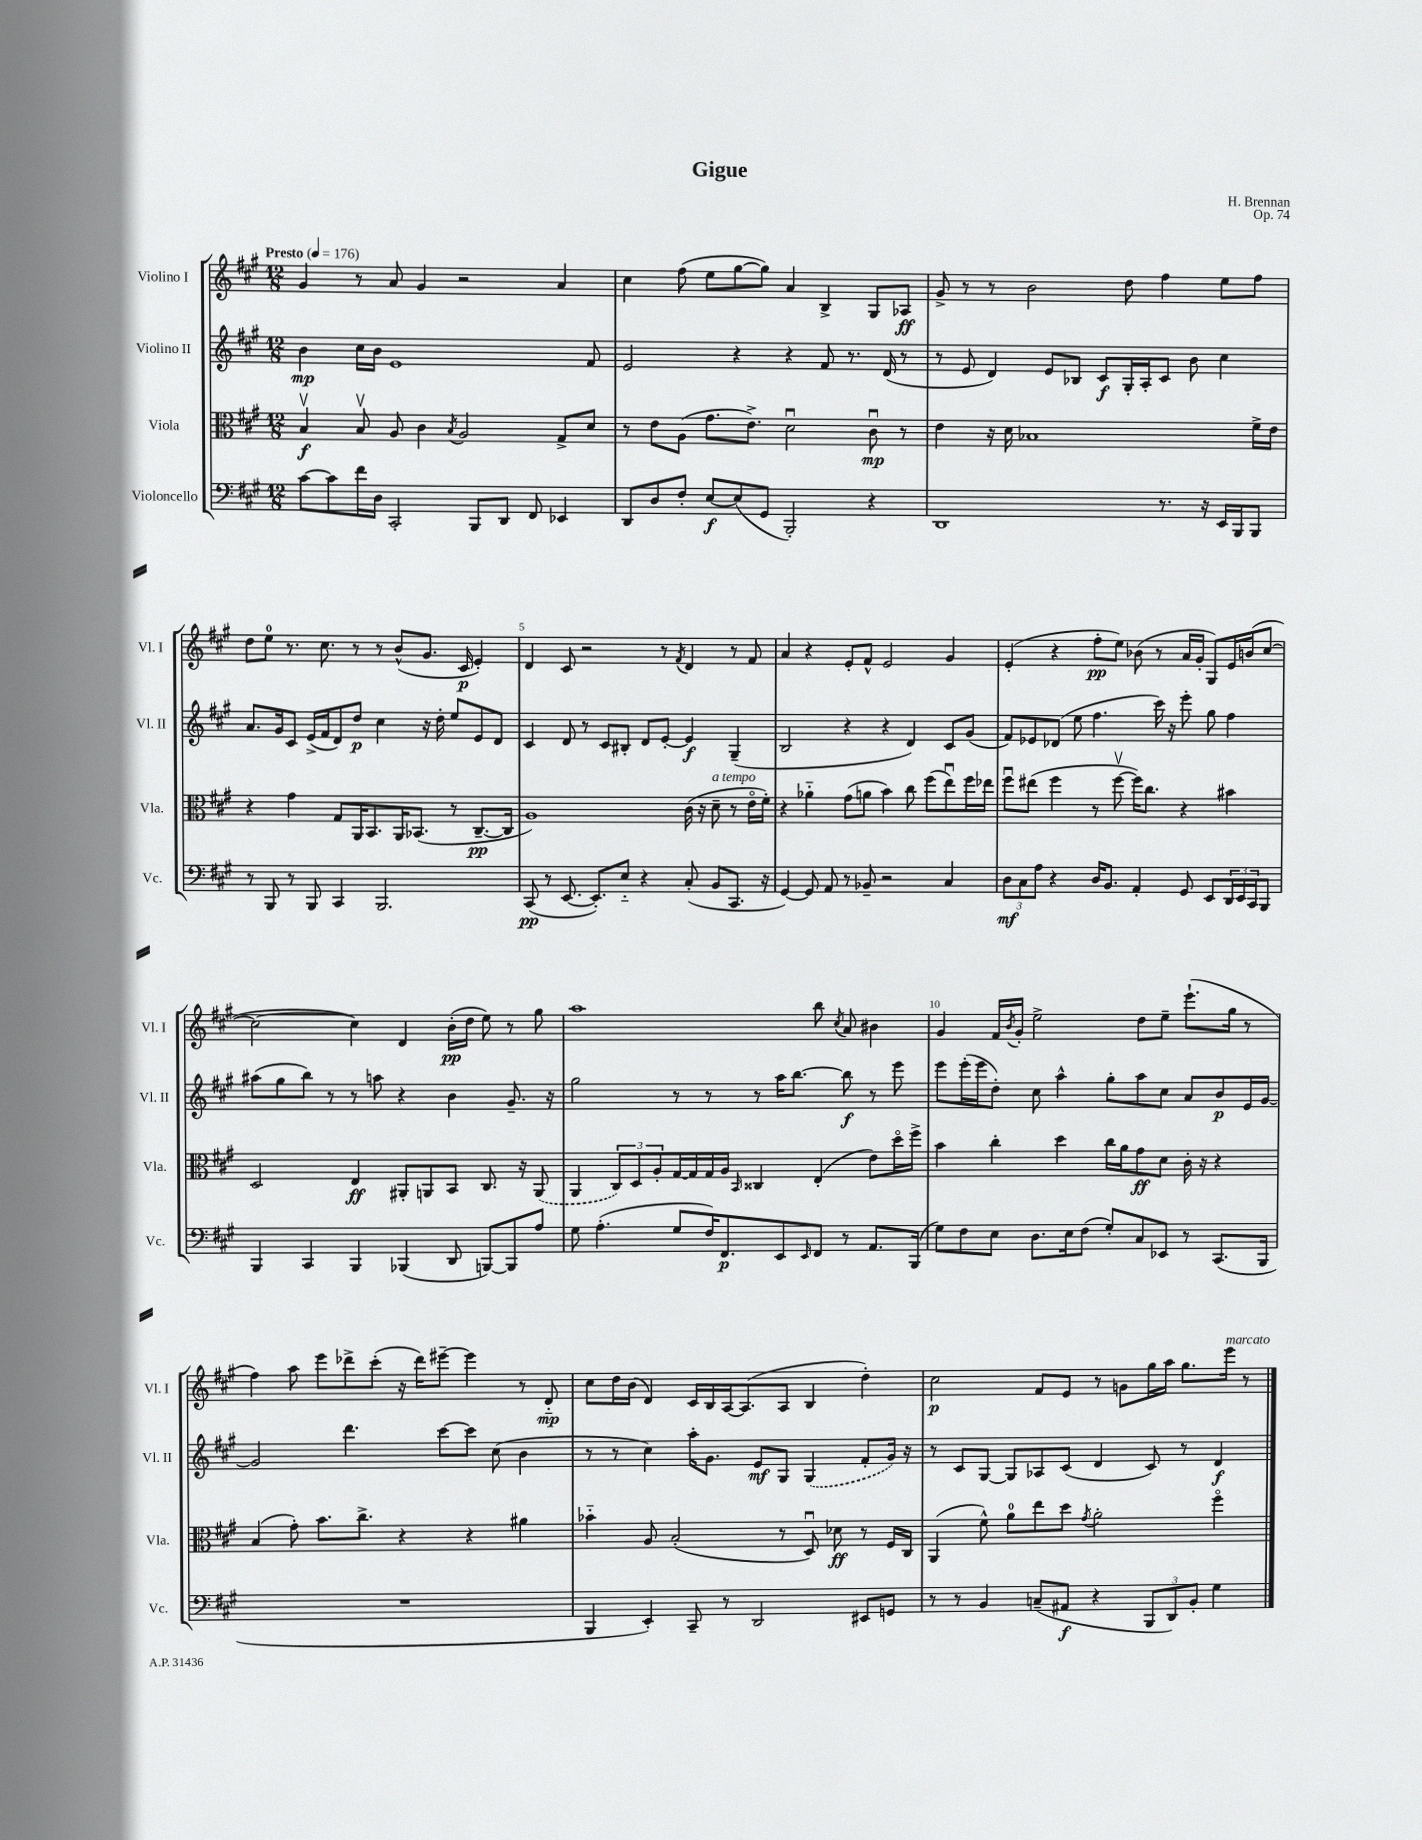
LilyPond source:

\header { title = "Gigue" composer = "H. Brennan" opus = "Op. 74" }
<<
\new StaffGroup <<
\new Staff = "s0" \with { instrumentName = "Violino I" shortInstrumentName = "Vl. I" } {
    \clef treble \key a \major \numericTimeSignature \time 12/8 \tempo "Presto" 4 = 176
    gis'4 r8 a'8 gis'4 r2 a'4 |
    cis''4 fis''8( e''8 gis''8~ gis''8) a'4 b4-> gis8 aes8\ff |
    gis'8-> r8 r8 b'2 d''8 fis''4 e''8 fis''8 |
    d''8 e''8-0 r8. cis''8. r8 r8 b'8-^( gis'8. cis'16\p e'4-.) |
    d'4 cis'8 r2 r8 \acciaccatura { fis'8 } d'4 r8 fis'8 |
    a'4 r4 e'8-. fis'8-^ e'2 gis'4 |
    e'4-.( r4 fis''8-.\pp e''8) bes'8( r8 a'16 gis'16-. gis8) e'16 b'16( cis''8~ |
    cis''2~ cis''4) d'4 b'16-.\pp( d''16 e''8) r8 gis''8 |
    a''1 b''8 \acciaccatura { cis''8 } a'8 bis'4 |
    gis'4 fis'16 \acciaccatura { b'8 } gis'16-. e''2-> d''8 e''8-- e'''8.-!( gis''16 r8 |
    fis''4) a''8 e'''8 des'''8-> cis'''8-.( r16 des'''16) eis'''8~-- eis'''4 r8 d'8-_\mp |
    cis''8 d''16 b'16( d'4) cis'16 b16 a16~ a8.( a8 b4 d''4-.) |
    cis''2\p fis'8 e'8 r8 g'8 gis''16 a''16 gis''8. e'''16^\markup { \italic "marcato" } r8 \bar "|." |
}
\new Staff = "s1" \with { instrumentName = "Violino II" shortInstrumentName = "Vl. II" } {
    \clef treble \key a \major \numericTimeSignature \time 12/8
    b'4\mp cis''16 b'16 e'1 fis'8 |
    e'2 r4 r4 fis'8 r8. d'16( r8 |
    r8 e'8 d'4) e'8 bes8 cis'8\f gis16-. a16-. cis'8 b'8 cis''4 |
    a'8. gis'16 cis'8 e'16->( fis'16 d'8) d''8\p cis''4 r16 d''16-. e''8 e'8 d'8 |
    cis'4 d'8 r8 cis'8 bis8-. d'8 e'8~-. e'4\f gis4--( |
    b2 r4 r4 d'4) cis'8 gis'8( |
    fis'8) ees'8 des'8( e''8 fis''4. cis'''16) r16 e'''8-. gis''8 fis''4 |
    ais''8( gis''8 b''8) r8 r8 a''8 r4 b'4 gis'8.-- r16 |
    gis''2 r8 r8 r8 a''16 b''8.~ b''8\f r8 e'''8 |
    e'''8 e'''16-.( e'''16 d''8-.) cis''8 a''4-^ gis''8-. a''8 cis''8 a'8 b'8\p e'16 gis'16~ |
    gis'2 d'''4. cis'''8~ cis'''8 cis''8( b'4 |
    r8 r8 cis''4) a''16-. gis'8. e'8\mf gis8 \once \slurDashed gis4( fis'8-. gis'16) r16 |
    r8 cis'8 gis8~ gis8 aes8 cis'8( d'4 cis'8) r8 d'4\f \bar "|." |
}
\new Staff = "s2" \with { instrumentName = "Viola" shortInstrumentName = "Vla." } {
    \clef alto \key a \major \numericTimeSignature \time 12/8
    b4\upbow\f b8\upbow a8 cis'4 \acciaccatura { b8 } a2 gis8-> d'8 |
    r8 e'8 a8( gis'8. e'8.->) d'2\downbow cis'8\downbow\mp r8 |
    e'4 r16 d'16 bes1 fis'16-> e'16 |
    r4 gis'4 gis8 a,16 b,8. a,16 bes,8.( r8 cis8.~--\pp cis16 |
    a1) cis'16( r16 d'8--^\markup { \italic "a tempo" } r8 e'16\flageolet fis'16-.) |
    r4 aes'4-_ gis'8( a'8 b'4) cis''8 fis''8( e''8\downbow) fis''16 ees''16 |
    fis''8\downbow eis''8( fis''4 r8 fis''8~\upbow fis''16) cis''8. r4 bis'4 |
    d2 e4\ff ais,8-. a,8 b,8 cis8. r16 \once \slurDashed a,8( |
    a,4 \tuplet 3/2 { cis8) d8 a8-. } gis16~ gis16 gis16 a16 \grace { b,16 } cisis4 e4-.( e'8) d''16\flageolet fis''16-> |
    b'4 cis''4-. d''4 cis''16 a'16 gis'8\ff d'8 cis'16-. r16 r4 |
    b4( gis'8-.) b'8. cis''8.-> r4 r4 ais'4 |
    bes'4-_ a8 b2-.( r8 d8\downbow) des'8\ff r8 fis16 cis16 |
    a,4( fis'8-^) a'8-0 e''8 d''8 \acciaccatura { gis'8 } a'2-. fis''4\flageolet \bar "|." |
}
\new Staff = "s3" \with { instrumentName = "Violoncello" shortInstrumentName = "Vc." } {
    \clef bass \key a \major \numericTimeSignature \time 12/8
    cis'8~ cis'8 fis'16 d16 cis,2-. b,,8 d,8 fis,8 ees,4 |
    d,8 d8 fis8-. e8~\f e8( gis,8 b,,2-.) r4 |
    d,1 r8. r16 e,16 b,,16 b,,8 |
    r8 b,,8 r8 b,,8 cis,4 b,,2. |
    cis,8\pp( r8 e,8.~ e,8.-.) e8-_ r4 cis8-.( b,8 cis,8. r16 |
    gis,4~) gis,8 a,8 r8 bes,8-- r2 cis4 |
    \tuplet 3/2 { d8\mf cis8 a8 } r4 d16 b,8. a,4-. gis,8 e,8 \tuplet 3/2 { d,16 e,16 cis,16 } b,,8 |
    b,,4 cis,4 b,,4 bes,,4( d,8 b,,8~) b,,8 a8 |
    gis8 a4.-.( gis8 fis16) fis,8.\p e,8 \grace { e,16 } fis,8 r8 a,8. b,,16( |
    gis8) fis8 e8 d8. e16 fis8( gis8-.) cis8 ees,8 r8 cis,8.( b,,16 |
    R1. |
    b,,4 e,4-.) cis,8-- r8 d,2 eis,8 g,8 |
    r8 r8 b,4 c8--( ais,8\f r4 \tuplet 3/2 { b,,8 d,8) b,8-. } gis4 \bar "|." |
}
>>
>>
\layout { \context { \Score \override BarNumber.break-visibility = ##(#f #t #t) barNumberVisibility = #(every-nth-bar-number-visible 5) } }
